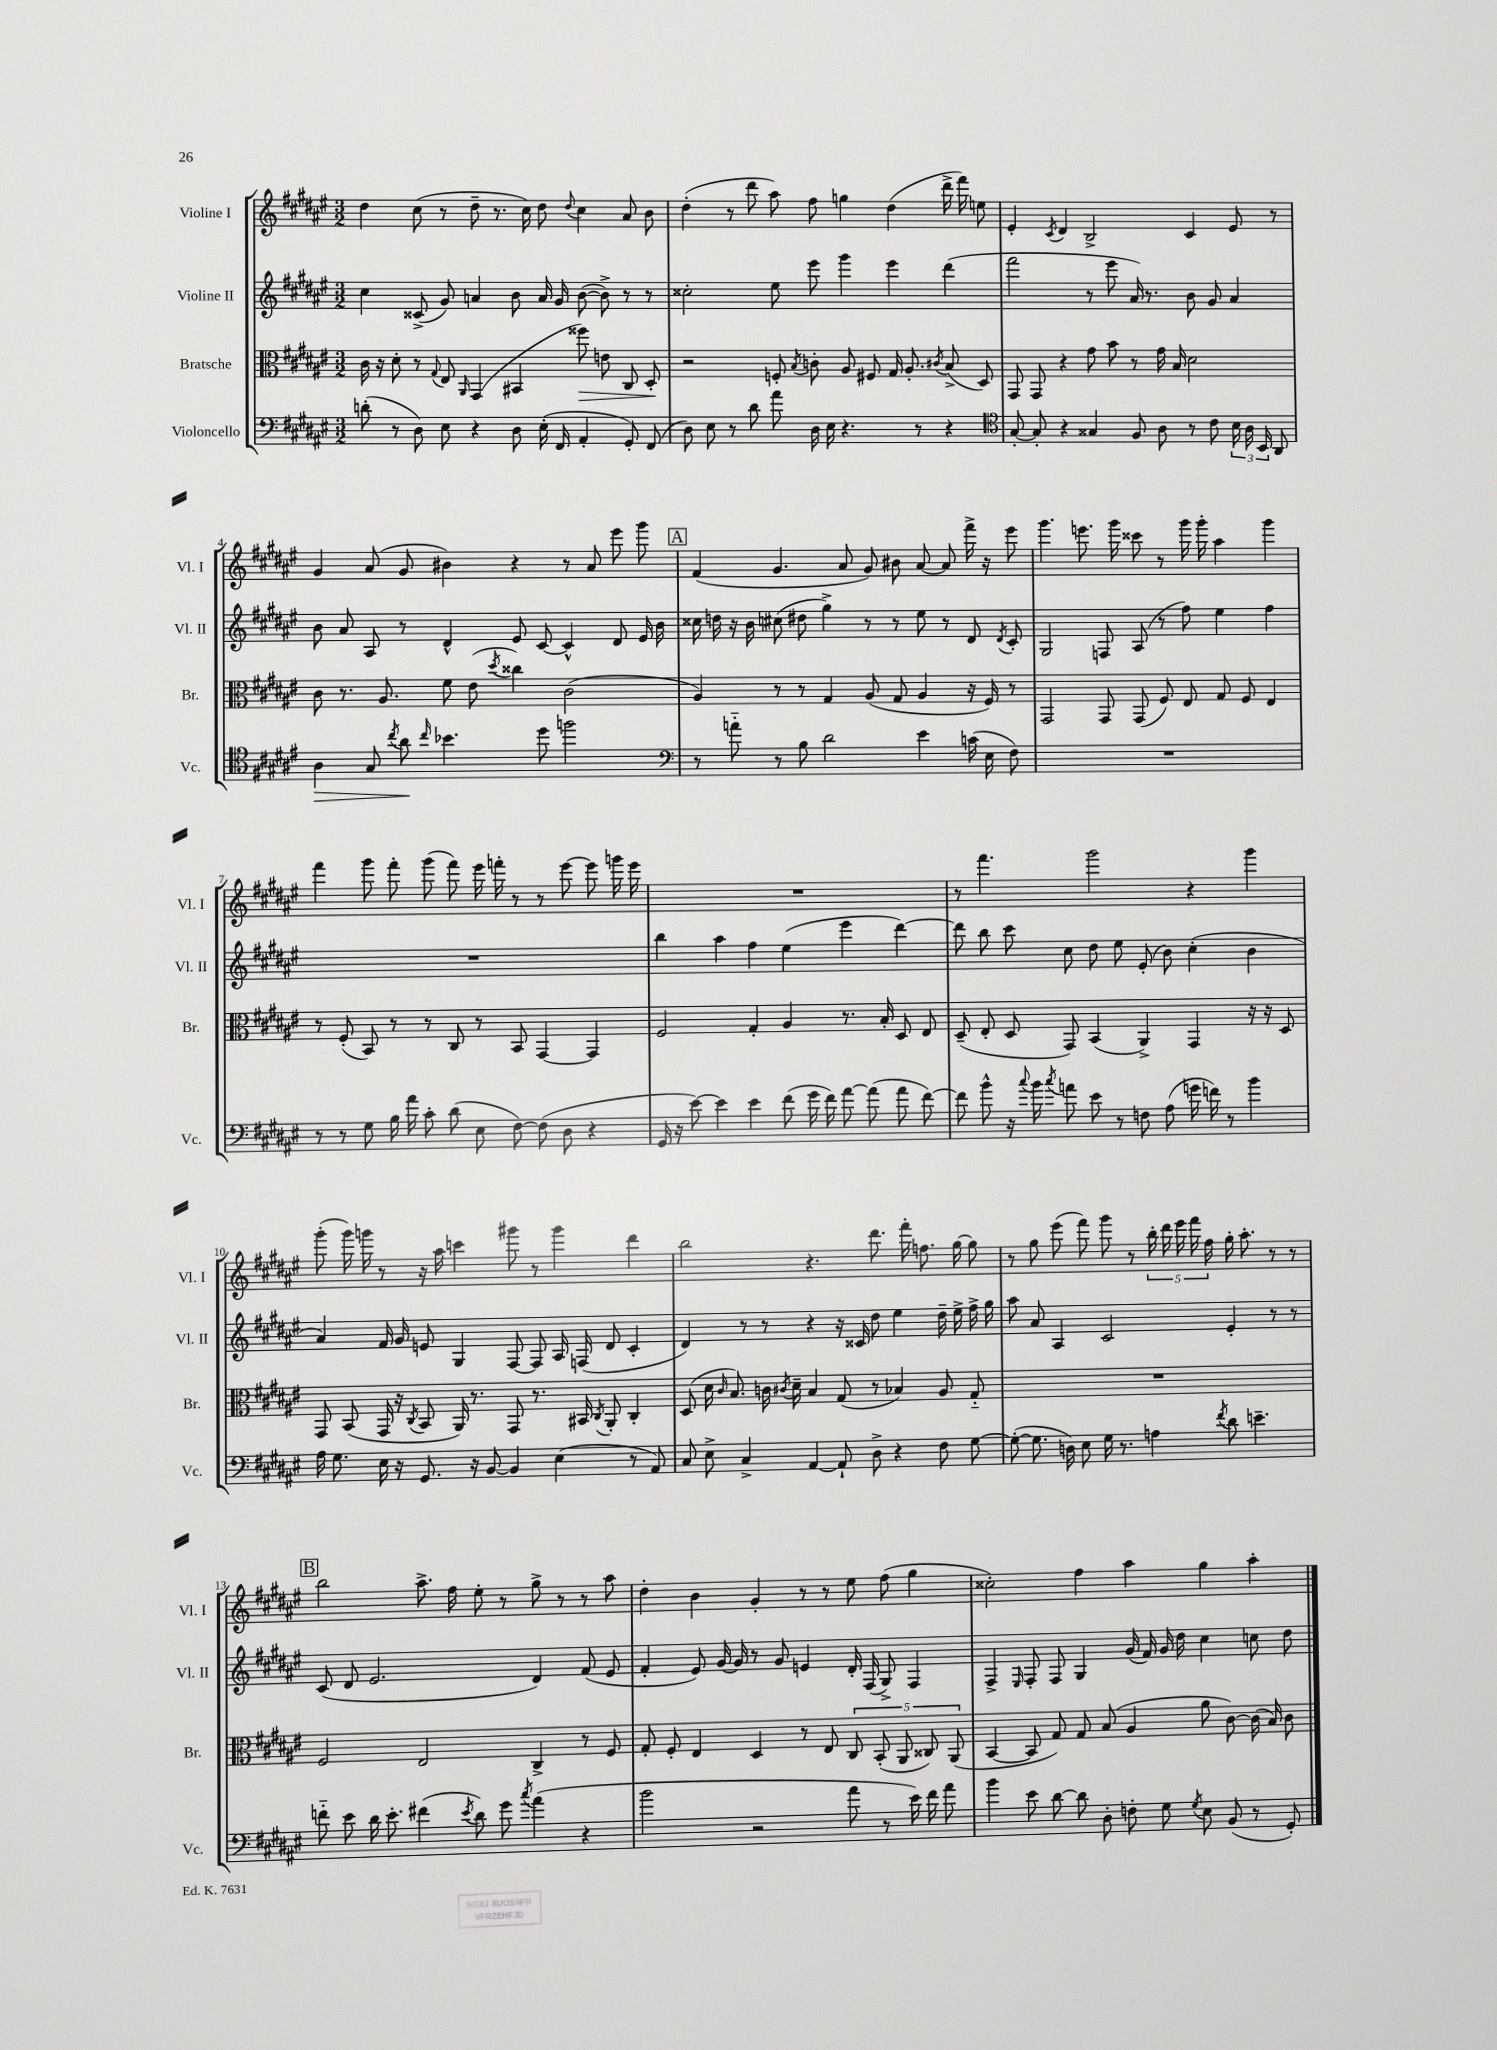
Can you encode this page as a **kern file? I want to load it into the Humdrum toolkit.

**kern	**kern	**kern	**kern
*staff4	*staff3	*staff2	*staff1
*clefF4	*clefC3	*clefG2	*clefG2
*k[f#c#g#d#a#e#]	*k[f#c#g#d#a#e#]	*k[f#c#g#d#a#e#]	*k[f#c#g#d#a#e#]
*M3/2	*M3/2	*M3/2	*M3/2
(8d'	16c#	4cc#	4dd#
.	16r	.	.
8r	8d#'	.	.
8D#)	8r	(8c##^	(8cc#
.	8qqG#	.	.
8E#	8E#	8g#)	8r
.	16qqAA#	.	.
4r	(4GG#	4a	8dd#~
.	.	.	8.r
8D#	4BB#	8b	.
.	.	.	16cc#)
(16E#'	.	16a	8dd#
16FF#	.	16g#	.
.	.	.	8qqdd#
4AA#'	8ff##)	([8b	4cc#
.	8e	8b^])	.
8GG#')	8C#	8r	8a#
(8FF#	8D#'	8r	8b
=	=	=	=
8D#)	2r	2cc##'	(4dd#'
8E#	.	.	.
8r	.	.	8r
8d#	.	.	8ddd#
8a#	8F'	8ee#	8aa#)
.	8qB	.	.
16D#	8c'	8eee#	8ff#
16E#	.	.	.
4.r	8A#	4ggg#	4gg
.	8F#	.	.
.	16G#	4eee#	(4dd#
.	8.A#'	.	.
8r	.	.	.
.	8qc#	.	.
4r	(8B^	(4ddd#	16ddd#^
.	.	.	16fff#)
.	8D#)	.	8ee
=	=	=	=
*clefC4	*	*	*
[8G#'	8GG#	2fff#	4e#'
8G#']	8GG#	.	.
.	.	.	8qc#
4r	4r	.	4d#
4G##	8g#	8r	2B^
.	8b	8eee#	.
8F#	8r	16a#)	.
.	.	8.r	.
8A#	16g#	.	.
.	16B	.	.
8r	2d#	8b	4c#
8c#	.	8g#	.
24B	.	4a#	8e#
24A#	.	.	.
24BB	.	.	.
8AA#	.	.	8r
=	=	=	=
4A#	8c#	8b	4g#
.	8.r	8a#	.
8G#	.	8A#	(8a#
.	8.A#	.	.
8qcc#	.	.	.
8a#	.	8r	8g#
16qqcc#	.	.	.
4.b-	8f#	4d#^^	4b#)
.	(8e#	.	.
.	8qdd#	.	.
.	4cc##)	8e#	4r
8dd#	.	[8c#	.
2ff	(2c#	4c#^^]	8r
.	.	.	8a#
.	.	8d#	8eee#
.	.	16e#	8ggg#
.	.	16b	.
=	=	=	=
*clefF4	*	*	*
8r	4A#)	16cc##	(4f#
.	.	16dd	.
8a'~	.	16r	.
.	.	16b	.
8r	8r	(8cc#	4.g#
8B	8r	8dd#	.
2d#	4G#	4gg#^)	.
.	.	.	8a#
.	(8A#	8r	8g#)
.	8G#	8r	8b#
4e#	4A#	8ee#	[8a#
.	.	8r	8a#]
(16c	16r	8d#	16fff#^
16E#	16F#)	.	16r
.	.	8qd#	.
8F#)	8r	8c#'	8eee#
=	=	=	=
1.r	2GG#	2G#	4.ggg#
.	.	.	8.eee
.	8GG#	8F	.
.	.	.	16ggg#
.	(8GG#	(8A#	8ccc##
.	8F#)	8r	8r
.	8E#	8ff#)	16ggg#
.	.	.	16ggg#'
.	8G#	4ee#	4aa#
.	8F#	.	.
.	4E#	4ff#	4ggg#
=	=	=	=
8r	8r	1.r	4fff#
8r	(8F#'	.	.
8G#	8BB)	.	8ggg#
16B	8r	.	8fff#'
16a#	.	.	.
8c#'	8r	.	(8ggg#
(8d#	8C#	.	8fff#)
8E#	8r	.	16eee#
.	.	.	16fff'
[8F#)	8BB	.	8r
(8F#]	[4GG#	.	8r
8D#	.	.	[8eee#
4r	4GG#]	.	8eee#]
.	.	.	16ggg
.	.	.	16eee#
=	=	=	=
16GG#	2F#	4bb	1.r
16r	.	.	.
[8e#)	.	.	.
4e#]	.	4aa#	.
4e#	4G#'	4ff#	.
(8f#	4A#	(4ee#	.
16g#	.	.	.
16f#)	.	.	.
[8a#	8.r	4eee#	.
(8a#]	.	.	.
.	16B'	.	.
8a#	8D#	[4ddd#)	.
[8f#)	8E#	.	.
=	=	=	=
8f#]	(8D#~	8ddd#]	8r
8b^^	8E#'	8bb	4.fff#
16r	8D#	8ccc#	.
8qqcc#	.	.	.
16b	.	.	.
8qcc#	.	.	.
8a	8GG#)	8cc#	.
8e#	(4BB	8dd#	2ggg#
8r	.	8ee#	.
8F	4AA#^)	(8e#'	.
(8A#	.	8b)	.
16g	4GG#	(4cc#'	4r
16f)	.	.	.
8r	.	.	.
4b	16r	4b	4ggg#
.	16r	.	.
.	8D#	.	.
=	=	=	=
16A#	8GG#	4a#)	(8ggg#'
8.G#	.	.	.
.	(8BB	.	16ggg#)
.	.	.	16ggg
16E#	16GG#	16f#	8r
16r	16r	16g#	.
.	8qC#	.	.
8.GG#	8BB	8e	16r
.	.	.	16aa#
.	16AA#)	4G#	4ccc
16r	8.r	.	.
[8BB	.	.	.
4BB]	8GG#	[8F#	8ggg#
.	8.r	8F#]	8r
(4E#	.	16A#	4ggg#
.	16BB#	(16F	.
.	8qC#	.	.
.	8AA#'	8d#	.
8r	4C#'	4c#'	4ddd#
8AA#)	.	.	.
=	=	=	=
8C#	(8D#	4d#)	2bb
8E#^	16d#	.	.
.	16qqc#	.	.
.	8.B)	.	.
4C#^	.	8r	.
.	16c	8r	.
.	8qc#	.	.
.	16d#~	.	.
[4AA#	4B	4r	4.r
8AA#`]	(8G#	16r	.
.	.	16c##	.
8D#^	8r	8dd#	8.ddd#
4r	4B-)	4ee#	.
.	.	.	16fff#'
.	.	.	8.ff
8F#	8A#	16dd#~	.
.	.	16ee#^	[16gg#
[8G#	8G#'~	16ff#^	8gg#]
.	.	16gg#	.
=	=	=	=
(8G#'_	1.r	8aa#	8r
8.G#]	.	8a#	8gg#
.	.	4A#	(8eee#
16D)	.	.	.
8E#	.	.	8fff#)
16G#	.	2c#	8ggg#
8.r	.	.	.
.	.	.	8r
4A	.	.	20bb'
.	.	.	20ddd#
.	.	.	20eee#
.	.	.	20fff#
.	.	.	20ff#
8qf#	.	.	.
8d#	.	4e#'	16gg#'
.	.	.	8.aa#'
4.e~	.	.	.
.	.	8r	8r
.	.	8r	8r
=	=	=	=
8f'~	2F#	(8c#	2bb
8e#	.	8d#	.
16d#	.	2.e#	.
8.e#'	.	.	.
(4f#	2E#	.	8.aa#^
.	.	.	16ff#
8qe#	.	.	.
8d#)	.	.	8ee#'
8g#	.	.	8r
8qcc#	.	.	.
(4a#	4C#^	4d#)	8gg#^
.	.	.	8r
4r	8r	(8f#	8r
.	8F#	8e#	8aa#
=	=	=	=
2b	8G#'	4f#'	4dd#'
.	8F#'	.	.
.	4E#	8e#)	4b
.	.	[16g#	.
.	.	16g#]	.
2r	4D#	8r	4g#'
.	.	8g#	.
.	8r	4e	8r
.	8E#	.	8r
8a#	10C#	16d#'	8ee#
.	.	(16F#	.
.	(10BB'	.	.
8r	.	8G#^)	(8ff#
.	10AA#	.	.
16e#)	.	4F#	4gg#
.	10C##)	.	.
16f#	.	.	.
8a#	.	.	.
.	(10AA#	.	.
=	=	=	=
4b	[4BB	4F#^	2cc##')
.	.	16qqE#	.
8e#	8BB]	8F#'	.
[8d#	8G#)	8F#	.
8d#]	8G#	4G#	4ff#
8D#'	(8B	.	.
8F'	4A#	(16g#	4aa#
.	.	16f#)	.
8G#	.	16g#	.
.	.	16dd#	.
8qG#	.	.	.
8E#	8a#	4cc#	4gg#
(8BB	[8c#)	.	.
8r	(16c#]	8cc	4aa#'
.	16B)	.	.
8GG#')	8c#	8dd#	.
==	==	==	==
*-	*-	*-	*-
